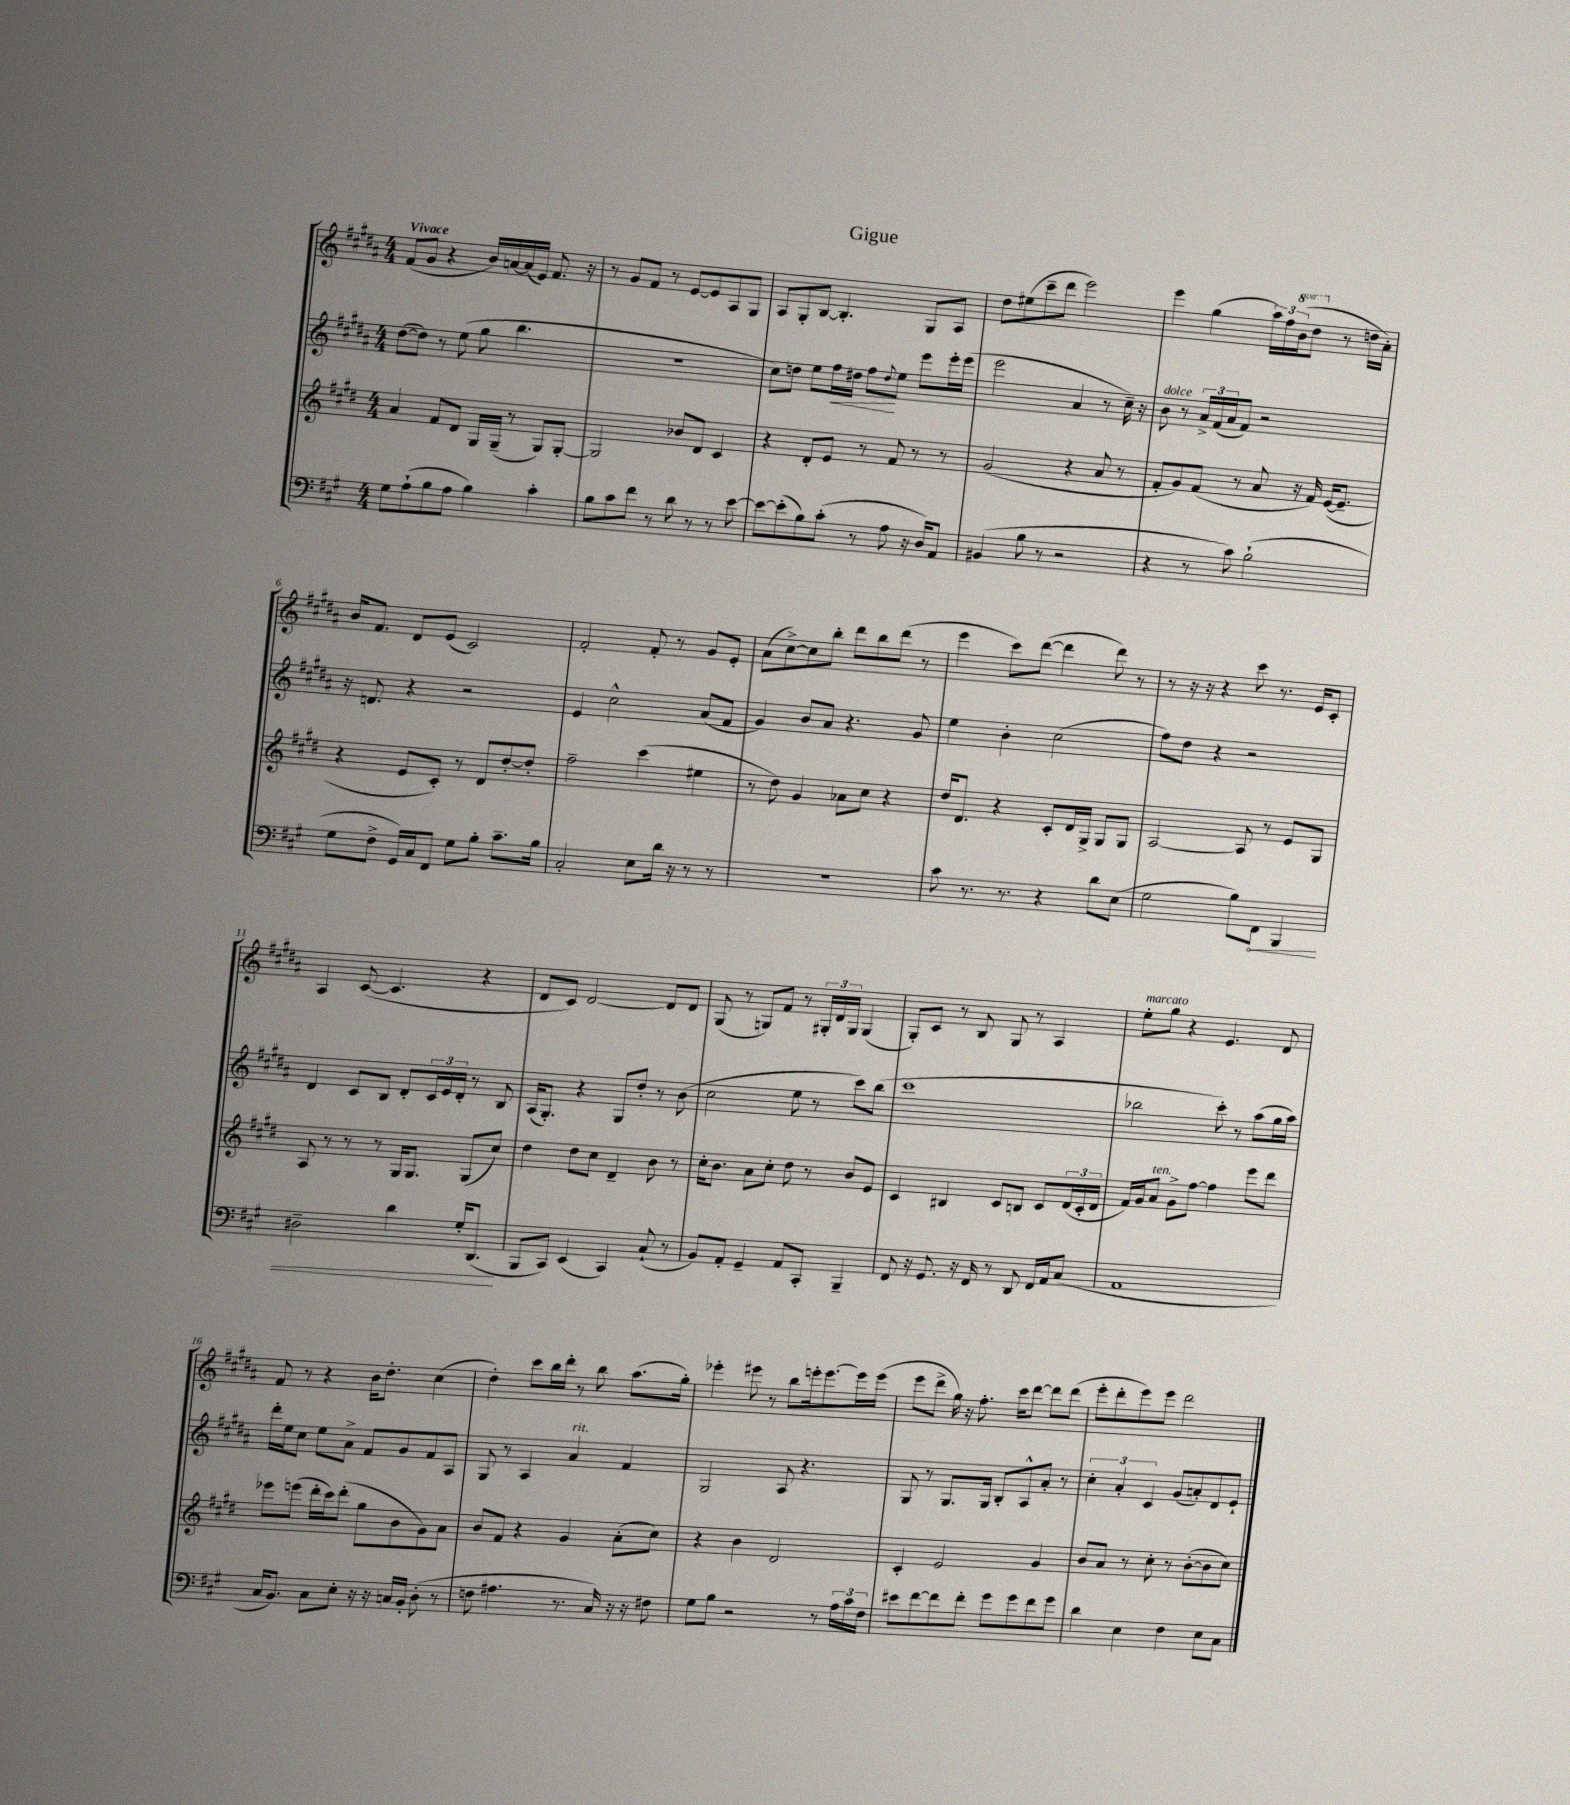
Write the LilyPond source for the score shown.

\header { title = "Gigue" }
<<
\new StaffGroup <<
\new Staff = "s0" {
    \clef treble \key b \major \numericTimeSignature \time 4/4 \set Staff.ottavationMarkups = #ottavation-simple-ordinals \tempo "Vivace"
    fis'8( gis'8 r4 b'16) a'16~ a'16( e'16) fis'8. r16 |
    r8 gis'8 fis'8 r8 e'8~ e'8 ais8 gis8 |
    ais8 gis8-. b8~ b4.-. gis8 ais8 |
    dis''8 eis''8( cis'''8-- dis'''8 e'''2) |
    e'''4 gis''4( \tuplet 3/2 { ais''16) fis''16 \ottava #1 b''16( } dis'''8 \ottava #0 r8 d''16 ais'16-.) |
    b'16 fis'8. dis'8 e'8( cis'2) |
    fis'2-. fis'8-. r8 gis'8 e'8-. |
    ais'8( cis''8~->) cis''8 b''8-. dis'''8 b''8 dis'''8( r8 |
    e'''4 cis'''8) dis'''8~( dis'''4 dis'''8) r8 |
    r8 r16 r16 r4 cis'''8 r8. e'16 cis'8-. |
    ais4 cis'8~( cis'4. r4 |
    dis'8 cis'8) dis'2~ dis'8 dis'8 |
    gis8( r8 g8) fis'8 r8 \tuplet 3/2 { gis16-. dis'16 gis16 } gis4( |
    gis8-.) cis'8 r8 b8 gis8 r8 ais4 |
    e''8-.^\markup { \italic "marcato" } gis''8 r4 e'4. dis'8 |
    fis'8 r8 r4 b'16 dis''8.-. cis''4( |
    dis''4-.) cis'''8 b''16 dis'''16-. r8 b''8 ais''8.( gis''16-.) |
    ees'''4-. eis'''8 r8 b''8 e'''16-. e'''8.~ e'''16 e'''16( |
    e'''8 dis'''8-> gis''16) r16 fis''8.-. cis'''16 dis'''8~ dis'''8 dis'''8( |
    e'''8-. dis'''8-. e'''8) e'''8 dis'''2 \bar "|." |
}
\new Staff = "s1" {
    \clef treble \key b \major \numericTimeSignature \time 4/4
    dis''8~( dis''8) r8 e''8( gis''8 b''4. |
    R1 |
    cis''8) d''8 e''8 fis''16\< dis''16 fis''8\! \appoggiatura { dis''8 } e''8 e'''8 e'''16-. e'''16( |
    e'''2 ais'4 r8 cis''16--) r16 |
    b'8^\markup { \italic "dolce" } r8 \tuplet 3/2 { ais'16-> fis'16( ais'16 } fis'8) r2 |
    r16 d'8. r4 r2 |
    e'4 cis''2-^ ais'8( fis'8 |
    gis'4) b'8 ais'8 r4. gis'8 |
    e''4 b'4-. cis''2( |
    fis''8) dis''8 r4 r2 |
    dis'4 cis'8 b8 dis'8-. \tuplet 3/2 { cis'16 e'16 dis'16-. } r8 b8 |
    ais16( gis8.-.) r4 gis8 dis''8-. r8 b'8( |
    cis''2 e''8 r8 cis'''8) b''8( |
    cis'''1 |
    bes''2 cis'''8-.) r8 ais''8( gis''16 ais''16) |
    dis'''16-. e''16 cis''8 e''8 ais'8-> fis'8 gis'8 fis'8 ais8 |
    gis8 r8 ais4 ais'4^\markup { \italic "rit." } fis'4 |
    gis2 ais8 r4. |
    gis8 r8 gis8. gis16 b8-. ais8-^ ais'8-. r8 |
    \tuplet 3/2 { cis''4-. ais'4-. cis'4 } gis'8( a'8-.) dis'8 e'8-! \bar "|." |
}
\new Staff = "s2" {
    \clef treble \key e \major \numericTimeSignature \time 4/4
    a'4 fis'8 dis'8 gis16 gis16--( r8 gis8) gis8~-. |
    gis2 bes'8 dis'8 cis'4 |
    r4 dis'8-. e'8 r8 fis'8 r8 r8 |
    gis'2( r4 a'8 r8 |
    fis'8-. gis'8) fis'8( r8 a'8 r16 fis'16) e'16~( e'8.-- |
    r4 e'8 cis'8-.) r8 dis'8 dis''8~-. dis''8-. |
    fis''2-- cis'''4( eis''4 |
    r8 dis''8) gis'4 aes'8 cis''8 r4 |
    dis''16 dis'8. r4 cis'8-. dis'16 gis16-> gis8 gis8 |
    a2~ a8 r8 e'8 gis8 |
    a8 r8 r8 r8 gis16 gis8. gis8( cis''8) |
    dis''4 dis''8 cis''8 dis'4-- b'8 r8 |
    cis''16-. b'8. a'8 cis''8-. dis''8 r8 b'8 e'8 |
    cis'4 bis4 cis'8 b8 cis'8 \tuplet 3/2 { dis'16( cis'16-. dis'16 } |
    fis'16) gis'16 a'8^\markup { \italic "ten." } gis'8-> fis''8~ fis''4 e'''8 dis'''8 |
    ees'''8 e'''8( dis'''16-. cis'''16) dis'''8-.( gis''8 b'8 gis'8) a'8 |
    b'8 fis'8 r4 gis'4 a'8-.( cis''8) |
    r4 b'4 dis'2 |
    cis'4-. e'2 gis'4 |
    b'8 a'8 r8 cis''8-. r8 b'8~-.( b'8 cis''8) \bar "|." |
}
\new Staff = "s3" {
    \clef bass \key a \major \numericTimeSignature \time 4/4
    gis8 a8-!( b8 a8 b4) cis'4-. |
    b8 cis'8 fis'8 r8 d'8 r8 r8 e'8~ |
    e'8~ e'8-.( b8) cis'8-.( r8 a8 r16 d16) a,8 |
    bis,4( b8 r8 r2 |
    r4 r8 cis'8) b2-!( |
    gis8 fis8-> gis,16) cis16 fis,8 gis8 b8-. cis'8.-- b16 |
    cis2-. e8 d'16 r16 r8 r8 |
    R1 |
    cis'8 r8. r8. r4 d'8 e8( |
    gis2 b8) \once \override Hairpin.circled-tip = ##t fis,8\< b,,4 |
    dis2-- d'4 gis16-. d,8.\!( |
    b,,8 cis,8) e,4( cis,4) cis8-!( r8 |
    b,8) a,8-. gis,4-- a,8 cis,8-. b,,4-- |
    fis,8 r16 gis,8. r16 fis,16 r8 d,8 fis,16 a,16 cis8( |
    a,1 |
    cis16 b,8.) cis8 e8-. r16 r16 c16 b,16-. d8-.( r8 |
    f8 ais4. r8. cis16) r16 r16 fis8 |
    gis8 b8 r2 r8 \tuplet 3/2 { a16 cis'16 fis16 } |
    eis'8 fis'8~ fis'8 fis'8-. gis'8 gis'8 fis'8 gis'8 |
    d'4 e4 fis4 e8 cis8 \bar "|." |
}
>>
>>
